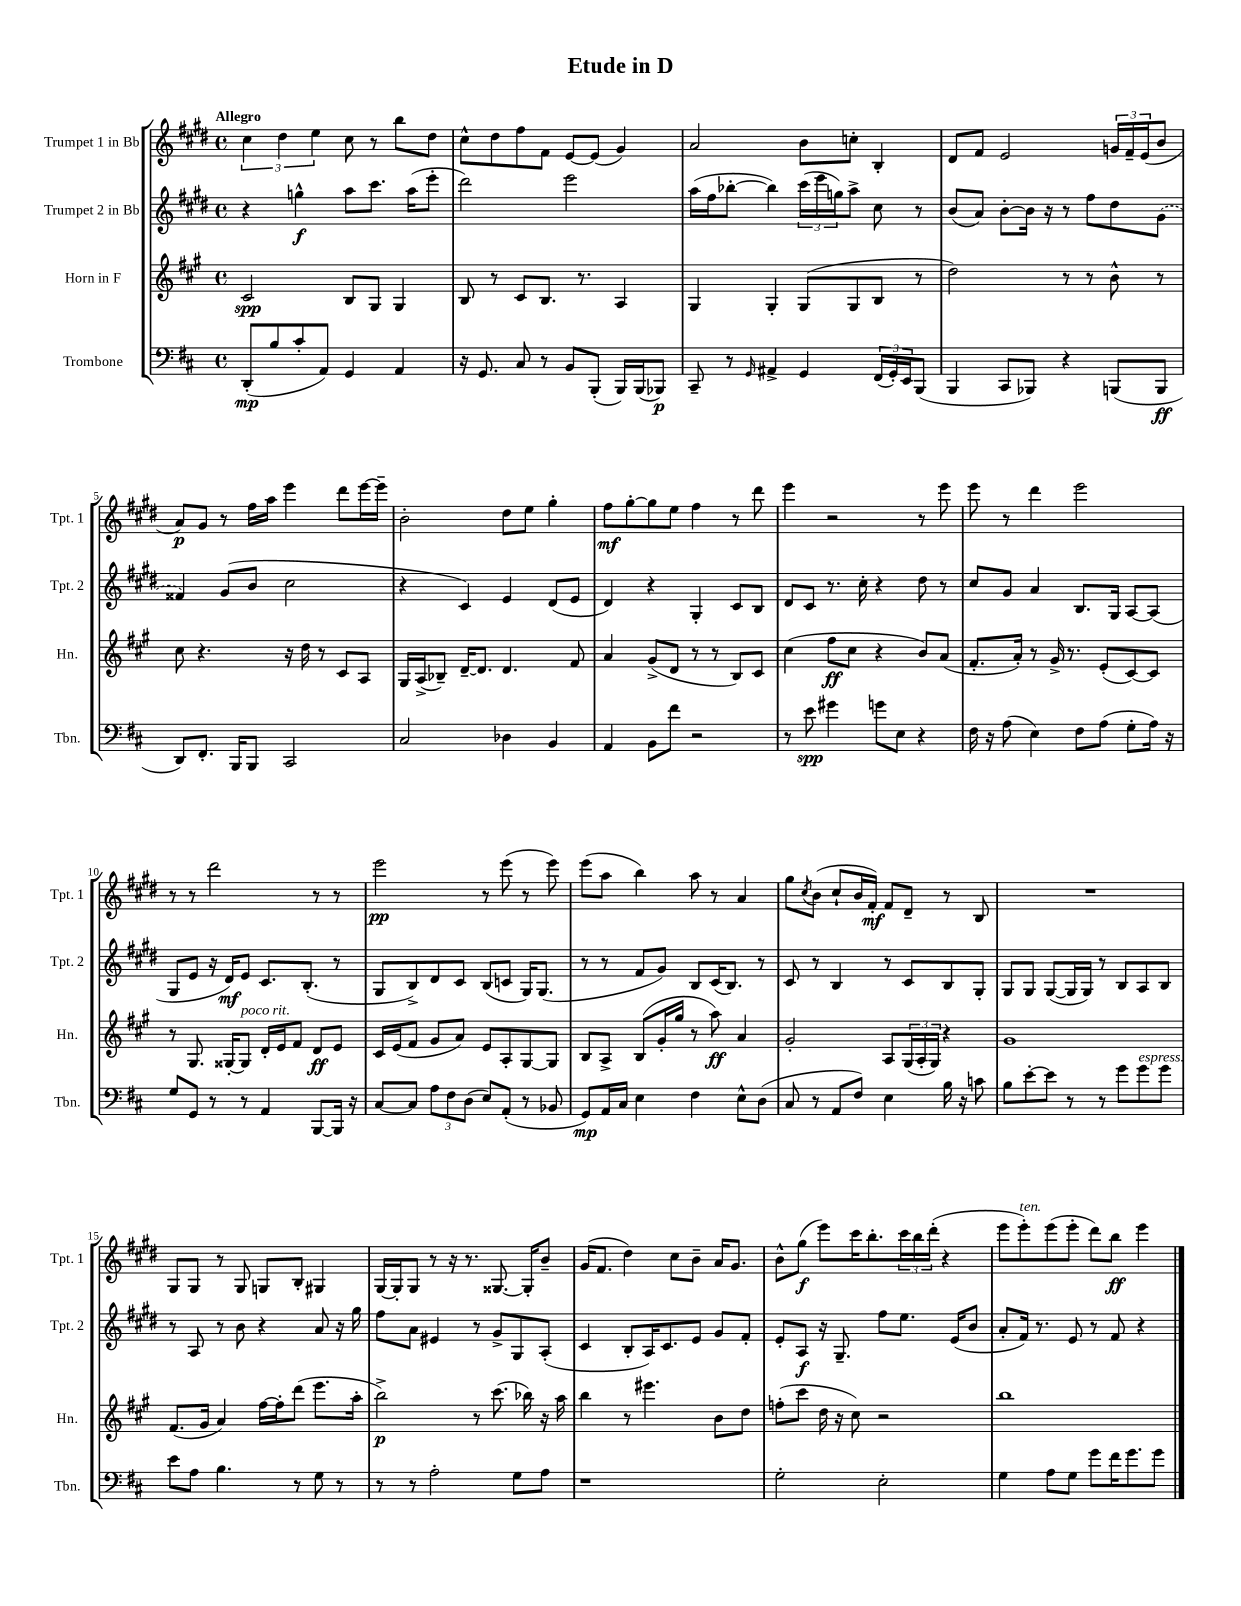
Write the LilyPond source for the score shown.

\header { title = "Etude in D" }
<<
\new StaffGroup <<
\new Staff = "s0" \with { instrumentName = "Trumpet 1 in Bb" shortInstrumentName = "Tpt. 1" } {
    \clef treble \key e \major \defaultTimeSignature \time 4/4 \tempo "Allegro"
    \tuplet 3/2 { cis''4 dis''4 e''4 } cis''8 r8 b''8 dis''8 |
    cis''8-^ dis''8 fis''8 fis'8 e'8~ e'8( gis'4) |
    a'2 b'8 c''8-. b4-. |
    dis'8 fis'8 e'2 \tuplet 3/2 { g'16 fis'16-- e'16( } b'8 |
    a'8\p) gis'8 r8 fis''16 a''16 e'''4 dis'''8 e'''16~ e'''16-- |
    b'2-. dis''8 e''8 gis''4-. |
    fis''8\mf gis''8~-. gis''8 e''8 fis''4 r8 dis'''8 |
    e'''4 r2 r8 e'''8 |
    e'''8 r8 dis'''4 e'''2 |
    r8 r8 dis'''2 r8 r8 |
    e'''2\pp r8 e'''8( r8 e'''8) |
    e'''8( a''8 b''4) a''8 r8 a'4 |
    gis''8 \acciaccatura { cis''8 } b'8( cis''8-! b'16 fis'16-.\mf) fis'8 dis'8-- r8 b8 |
    R1 |
    gis8 gis8 r8 gis8 g8 b8-. gis4 |
    gis16~ gis16-. gis8 r8 r16 r8. gisis8.~ gisis16-. b'8-- |
    gis'16( fis'8. dis''4) cis''8 b'8-- a'16 gis'8. |
    b'8-^ gis''8\f( e'''8) cis'''16 b''8.-. \tuplet 3/2 { cis'''16 b''16 dis'''16-.( } r4 |
    e'''8 e'''8-.^\markup { \italic "ten." }) e'''8( e'''8-. dis'''8) b''8\ff e'''4 \bar "|." |
}
\new Staff = "s1" \with { instrumentName = "Trumpet 2 in Bb" shortInstrumentName = "Tpt. 2" } {
    \clef treble \key e \major \defaultTimeSignature \time 4/4
    r4 g''4-^\f a''8 cis'''8. a''16( e'''8-. |
    dis'''2) e'''2 |
    a''16( fis''16 bes''8~-. bes''4) \tuplet 3/2 { cis'''16( e'''16 g''16) } a''8-> cis''8 r8 |
    b'8( a'8) b'8~-. b'16 r16 r8 fis''8 dis''8 \once \slurDashed gis'8( |
    fisis'4) gis'8( b'8 cis''2 |
    r4 cis'4) e'4 dis'8( e'8 |
    dis'4) r4 gis4-. cis'8 b8 |
    dis'8 cis'8 r8. cis''16-. r4 dis''8 r8 |
    cis''8 gis'8 a'4 b8. gis16 a8~ a8( |
    gis8 e'8 r16 dis'16\mf) e'8 cis'8. b8.-.( r8 |
    gis8 b8->) dis'8 cis'8 b8( c'8 gis16) gis8.( |
    r8 r8 fis'8 gis'8) b8 cis'16( b8.) r8 |
    cis'8 r8 b4 r8 cis'8 b8 gis8-. |
    gis8 gis8 gis8~( gis16 gis16) r8 b8 a8 b8 |
    r8 a8 r8 b'8 r4 a'8 r16 gis''16 |
    fis''8 a'8 eis'4 r8 gis'8-> gis8 a8-.( |
    cis'4 b8-. a16) cis'8. e'8 gis'8 fis'8-. |
    e'8-. a8\f r16 gis8.-- fis''8 e''8. e'16( b'8 |
    a'8-. fis'16) r8. e'8 r8 fis'8 r4 \bar "|." |
}
\new Staff = "s2" \with { instrumentName = "Horn in F" shortInstrumentName = "Hn." } {
    \clef treble \key a \major \defaultTimeSignature \time 4/4
    cis'2\spp b8 gis8 gis4 |
    b8 r8 cis'8 b8. r8. a4 |
    gis4 gis4-. gis8( gis8 b8 r8 |
    d''2) r8 r8 b'8-^ r8 |
    cis''8 r4. r16 d''16 r8 cis'8 a8 |
    gis16 a16->( bes8--) d'16~-- d'8. d'4. fis'8 |
    a'4 gis'8->( d'8 r8 r8 b8) cis'8 |
    cis''4( fis''8\ff cis''8 r4 b'8) a'8( |
    fis'8.-. a'16-.) r8 gis'16-> r8. e'8-.( cis'8~) cis'8 |
    r8 gis8. gisis16~-. gisis8^\markup { \italic "poco rit." } d'16-. e'16 fis'8 d'8\ff e'8 |
    cis'16 e'16( fis'8 gis'8 a'8) e'8 a8-. gis8~ gis8 |
    b8 a8-> b8( gis'16-. gis''16 r8 a''8\ff) a'4 |
    gis'2-. a8 \tuplet 3/2 { gis16( a16-. gis16) } r4 |
    gis'1 |
    fis'8.( gis'16 a'4) fis''16~ fis''16-. d'''8( e'''8. a''16-. |
    b''2->\p) r8 cis'''8.( bes''16) r16 a''16 |
    b''4 r8 eis'''4. b'8 d''8 |
    f''8-.( cis'''8 d''16 r16 cis''8) r2 |
    b''1 \bar "|." |
}
\new Staff = "s3" \with { instrumentName = "Trombone" shortInstrumentName = "Tbn." } {
    \clef bass \key d \major \defaultTimeSignature \time 4/4
    d,8-.\mp( b8 cis'8-. a,8) g,4 a,4 |
    r16 g,8. cis8 r8 b,8 b,,8-.( b,,16) b,,16( bes,,8\p) |
    cis,8-- r8 \grace { g,16 } ais,4-> g,4 \tuplet 3/2 { fis,16( g,16-.) e,16 } b,,8( |
    b,,4 cis,8 bes,,8) r4 b,,8( b,,8\ff |
    d,8) fis,8.-. b,,16 b,,8 cis,2 |
    cis2 des4 b,4 |
    a,4 b,8 fis'8 r2 |
    r8 e'8\spp gis'4 g'8 e8 r4 |
    fis16 r16 a8( e4) fis8 a8( g8-. a16) r16 |
    g8 g,8 r8 r8 a,4 b,,8~ b,,16 r16 |
    cis8~ cis8 \tuplet 3/2 { a8 fis8 d8( } e8) a,8-.( r8 bes,8 |
    g,8\mp) a,16 cis16 e4 fis4 e8-^ d8( |
    cis8 r8 a,8 fis8) e4 b16 r16 c'8 |
    b8 e'8~-. e'8 r8 r8 g'8 g'8^\markup { \italic "espress." } g'8 |
    e'8 a8 b4. r8 g8 r8 |
    r8 r8 a2-. g8 a8 |
    r1 |
    g2-. e2-. |
    g4 a8 g8 g'8 fis'16 g'8. g'8 \bar "|." |
}
>>
>>
